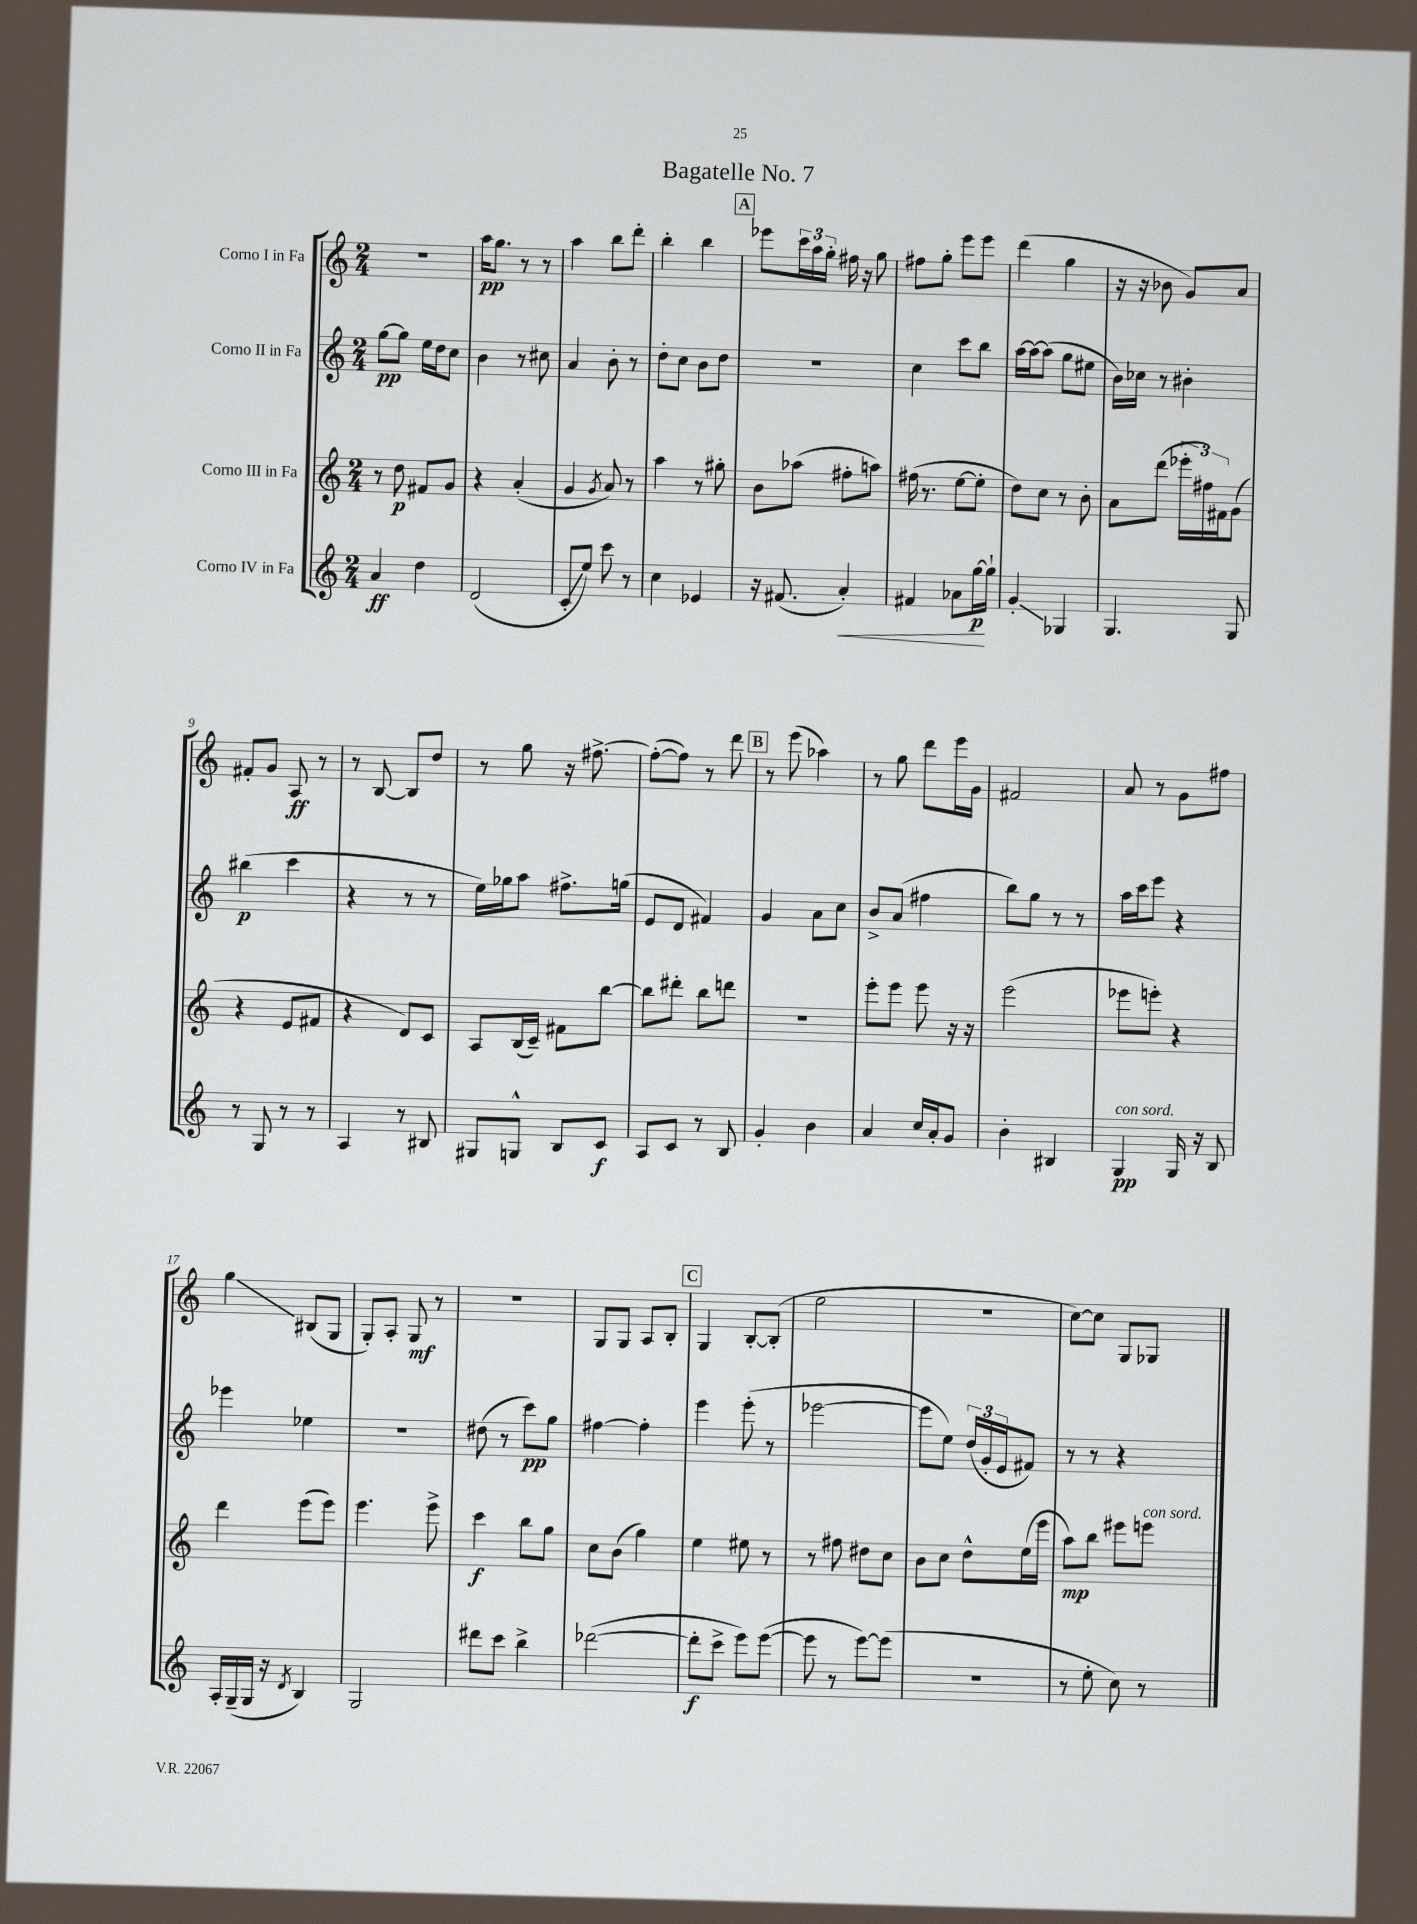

**kern	**kern	**kern	**kern
*staff4	*staff3	*staff2	*staff1
*clefG2	*clefG2	*clefG2	*clefG2
*k[]	*k[]	*k[]	*k[]
*M2/4	*M2/4	*M2/4	*M2/4
4a/	8r	[8gg\L	2r
.	8dd\	8gg\]J	.
4dd\	8f#/L	16ee\LL	.
.	.	16dd\J	.
.	8g/J	8cc\J	.
=	=	=	=
(2d/	4r	4b\	16aa\LK
.	.	.	8.gg\J
.	(4a'/	8r	8r
.	.	8cc#\	8r
=	=	=	=
8c'/L	4g/	4a/	4aa\
8ee/J)	.	.	.
.	8qg/	.	.
8ccc\	8a/)	8b'\	8bb\L
8r	8r	8r	8ddd'\J
=	=	=	=
4cc\	4aa\	8dd'\L	4bb'\
.	.	8cc\J	.
4e-/	8r	8b\L	4bb\
.	8gg#'\	8dd\J	.
=	=	=	=
16r	8b\L	2r	8eee-\L
(8.f#/	.	.	.
.	(8aa-\J	.	24ccc\L
.	.	.	24aa\
.	.	.	24gg'\JJ
4a'/)	8ff#'\L	.	16ff#\
.	.	.	16r
.	8aa\J)	.	8gg\
=	=	=	=
4f#/	(16ff#\	4cc\	8ff#\L
.	8.r	.	.
.	.	.	8gg'\J
8a-\L	[8ee\L	8ccc\L	8eee\L
[16gg\L	8ee'\]J	8bb\J	8eee\J
16gg`\]JJ	.	.	.
=	=	=	=
4g'/	8dd\L)	[16aa\LL	(4ddd\
.	.	16aa\_J	.
.	8cc\J	(8aa\]J	.
4G-/	8r	8gg\L	4gg\
.	8b'\	8ee#\J	.
=	=	=	=
4.G/	8a\L	16b\LL)	16r
.	.	16cc-\JJ	16r
.	(8ddd\J	8r	8b-\
.	24eee-'\LL	4b#'\	8g/L)
.	24ff#\)	.	.
.	24f#\J	.	.
8G/	(8g\J	.	8a/J
=	=	=	=
8r	4r	(4bb#\	8f#'/L
8G/	.	.	8g/J
8r	8e/L	4ccc\	8A/
8r	8f#/J	.	8r
=	=	=	=
4A/	4r	4r	8r
.	.	.	[8B/
8r	8d/L)	8r	8B/]L
8B#/	8c/J	8r	8dd/J
=	=	=	=
8G#/L	8A/L	16ee\LL)	8r
.	.	16gg-\J	.
8G^^/J	(16B/L	8aa\J	8gg\
.	16c~/JJ)	.	.
8B/L	8f#\L	8.ff#^\L	16r
.	.	.	[8.ff#^\
8c/J	[8bb\J	.	.
.	.	(16gg\Jk	.
=	=	=	=
8A/L	8bb\]L	8e/L	(8ff#'\_L
8c/J	8ddd#'\J	8d/J	8ff#\]J)
8r	8bb\L	4f#/)	8r
8B/	8ddd\J	.	8ddd\
=	=	=	=
4g'/	2r	4g/	8r
.	.	.	(8eee\
4b\	.	8a\L	4aa-\)
.	.	8cc\J	.
=	=	=	=
4a/	8eee'\L	8b^/L	8r
.	8eee\J	(8a/J	8gg\
16cc/LL	8eee\	4ff#\	8ddd\L
16a'/J	.	.	.
8g/J	16r	.	16eee\L
.	16r	.	16g\JJ
=	=	=	=
4b'\	(2eee\	8bb\L)	2f#/
.	.	8gg\J	.
4B#/	.	8r	.
.	.	8r	.
=	=	=	=
4G/	8eee-\L	16aa\LL	8a/
.	.	16ccc\J	.
.	8eee'\J)	8eee\J	8r
16G/	4r	4r	8g\L
16r	.	.	.
8B/	.	.	8ff#\J
=	=	=	=
16A'/LL	4ddd\	4eee-\	4gg\
(16G~/	.	.	.
16G/JJ	.	.	.
16r	.	.	.
8qd/	.	.	.
4B/)	(8eee\L	4ee-\	(8B#/L
.	8eee\J)	.	8G/J
=	=	=	=
2G/	4.eee\	2r	8G'/L)
.	.	.	8A'/J
.	.	.	8G/
.	8eee^\	.	8r
=	=	=	=
8ddd#\L	4ccc\	(8dd#\	2r
8ccc\J	.	8r	.
4bb^\	8bb\L	8ccc\L)	.
.	8gg\J	8gg\J	.
=	=	=	=
([2ddd-\	8cc\L	[4ff#\	8G/L
.	(8b\J	.	8G/J
.	4gg\)	4ff#'\]	8A/L
.	.	.	8B'/J
=	=	=	=
8ddd-'\]L	4ee\	4eee\	4G/
8ccc^\J	.	.	.
8eee\L)	8ee#\	(8eee'\	[8B'/L
([8eee\J	8r	8r	(8B'/]J
=	=	=	=
8eee\]	8r	[2eee-\	2ee\
8r	8ff#\	.	.
[8eee\L)	8dd#\L	.	.
(8eee\]J	8cc\J	.	.
=	=	=	=
2r	8b\L	8eee-\]L	2r
.	8cc\J	8ee\J)	.
.	8dd^^\L	(24dd/LL	.
.	.	24g'/	.
.	.	24e/J	.
.	(16ee\L	8f#/J)	.
.	16eee\JJ	.	.
=	=	=	=
8r	8aa\L)	8r	[8cc\L)
8ee'\	8bb\J	8r	8cc\]J
8cc\)	8eee#\L	4r	8G/L
8r	8eee\J	.	8G-/J
==	==	==	==
*-	*-	*-	*-
